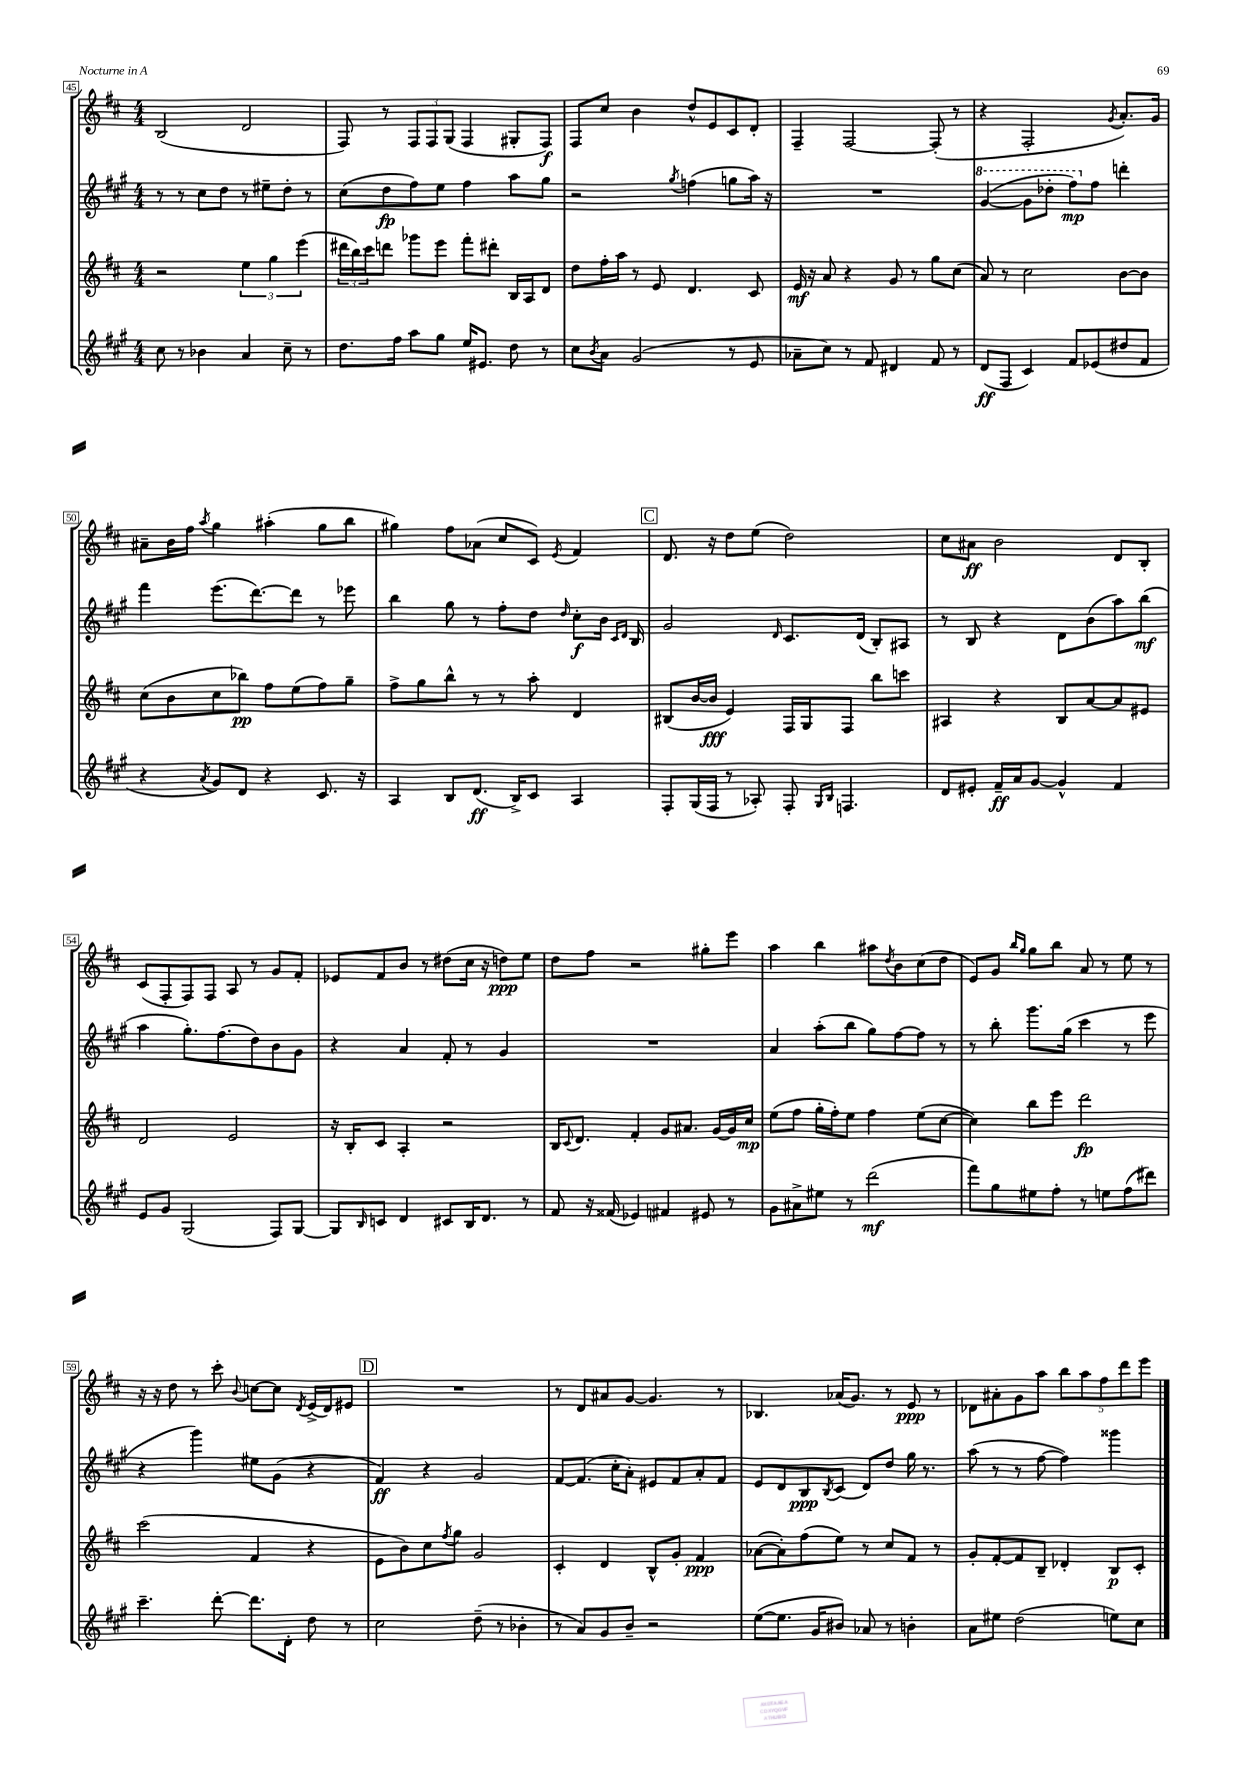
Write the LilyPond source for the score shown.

<<
\new StaffGroup <<
\new Staff = "s0" {
    \clef treble \key d \major \numericTimeSignature \time 4/4
    b2( d'2 |
    fis8) r8 \tuplet 3/2 { fis8 fis8 g8( } fis4 gis8-. fis8\f) |
    fis8 cis''8 b'4 d''8-^ e'8 cis'8 d'8-. |
    fis4-- fis2~ fis8-.( r8 |
    r4 fis2-. \acciaccatura { g'8 } a'8.-.) g'16 |
    ais'8-- b'16 fis''16 \acciaccatura { a''8 } g''4 ais''4-.( g''8 b''8 |
    gis''4) fis''8 aes'8( cis''8 cis'8) \acciaccatura { e'8 } fis'4 |
    \mark \markup { \box "C" } d'8. r16 d''8 e''8( d''2) |
    cis''8 ais'8\ff b'2 d'8 b8-. |
    cis'8( fis8-. fis8) fis8 a8 r8 g'8 fis'8-. |
    ees'8 fis'8 b'8 r8 dis''8( cis''16 r16 d''8\ppp) e''8 |
    d''8 fis''8 r2 gis''8-. e'''8 |
    a''4 b''4 ais''8 \acciaccatura { d''8 } b'8 cis''8( d''8 |
    e'8) g'8 \grace { b''16 g''16 } g''8 b''8 a'8 r8 e''8 r8 |
    r16 r16 d''8 r8 cis'''8-. \appoggiatura { b'8 } c''8~ c''8 \acciaccatura { d'8 } e'16->( d'16) eis'8 |
    \mark \markup { \box "D" } R1 |
    r8 d'8 ais'8 g'8~ g'4. r8 |
    bes4. aes'16( g'8.) r8 e'8\ppp r8 |
    des'8 ais'8-. g'8 a''8 \tuplet 5/4 { b''8 a''8 fis''8 d'''8 e'''8 } \bar "|." |
}
\new Staff = "s1" {
    \clef treble \key a \major \numericTimeSignature \time 4/4
    r8 r8 cis''8 d''8 r8 eis''8-- d''8-. r8 |
    cis''8( d''8\fp fis''8) e''8 fis''4 a''8 gis''8 |
    r2 \acciaccatura { gis''8 } f''4( g''8 a''16) r16 |
    R1 |
    \ottava #1 gis''4~( gis''8 des'''8-. fis'''8\mp) \ottava #0 fis''8 d'''4-. |
    fis'''4 e'''8.( d'''8.~) d'''8 r8 ees'''8 |
    b''4 gis''8 r8 fis''8-. d''8 \grace { d''16 } cis''8-.\f b'16 \grace { cis'16 d'16 } b16 |
    \mark \markup { \box "C" } gis'2 \grace { d'16 } cis'8. d'16( b8-.) ais8 |
    r8 b8 r4 d'8 b'8( a''8) b''8\mf( |
    a''4 gis''8.-.) fis''8.( d''8) b'8 gis'8 |
    r4 a'4 fis'8-. r8 gis'4 |
    R1 |
    a'4 a''8-.( b''8 gis''8) fis''8~ fis''8 r8 |
    r8 b''8-. gis'''8. gis''16( cis'''4 r8 e'''8 |
    r4 gis'''4) eis''8 gis'8( r4 |
    \mark \markup { \box "D" } fis'4\ff) r4 gis'2 |
    fis'8~ fis'8.( cis''16-. a'8-.) eis'8 fis'8 a'8-. fis'8 |
    e'8 d'8 b8\ppp \acciaccatura { b8 } cis'8( d'8) d''8 gis''16 r8. |
    a''8( r8 r8 fis''8~ fis''4) gisis'''4 \bar "|." |
}
\new Staff = "s2" {
    \clef treble \key d \major \numericTimeSignature \time 4/4
    r2 \tuplet 3/2 { e''4 g''4 e'''4( } |
    \tuplet 3/2 { dis'''16 b''16) cis'''16 } d'''8 ges'''8 e'''8 fis'''8-. dis'''8-. b16 a16 d'8 |
    d''8 fis''16-. a''16 r8 e'8 d'4. cis'8 |
    e'16\mf r16 a'8 r4 g'8 r8 g''8 cis''8( |
    a'8) r8 cis''2 b'8~ b'8 |
    cis''8( b'8 cis''8 bes''8\pp) fis''8 e''8( fis''8) g''8-- |
    fis''8-> g''8 b''8-^ r8 r8 a''8-. d'4 |
    \mark \markup { \box "C" } bis8( b'16~ b'16\fff e'4) fis16 g16 fis8 b''8 c'''8 |
    ais4 r4 b8 a'8~ a'8 eis'8 |
    d'2 e'2 |
    r16 b16-. cis'8 a4-. r2 |
    b16 \appoggiatura { cis'8 } d'8. fis'4-. g'8 ais'8. g'16~ g'16 cis''16\mp |
    e''8( fis''8 g''16-. fis''16-.) e''8 fis''4 e''8( cis''8~ |
    cis''4) b''8 e'''8 d'''2\fp |
    cis'''2( fis'4 r4 |
    \mark \markup { \box "D" } e'8 b'8) cis''8 \acciaccatura { fis''8 } g''8 g'2 |
    cis'4-. d'4 b8-^ g'8-. fis'4\ppp |
    aes'8~( aes'8-.) fis''8( e''8) r8 cis''8 fis'8 r8 |
    g'8-. fis'8~-. fis'8 b8-- des'4-. b8\p cis'8-. \bar "|." |
}
\new Staff = "s3" {
    \clef treble \key a \major \numericTimeSignature \time 4/4
    cis''8 r8 bes'4 a'4 cis''8-- r8 |
    d''8. fis''16 a''8 gis''8 e''16 eis'8. d''8 r8 |
    cis''8 \acciaccatura { b'8 } a'8 gis'2( r8 e'8 |
    aes'8-- cis''8) r8 fis'8 dis'4 fis'8 r8 |
    d'8\ff( fis8 cis'4) fis'8 ees'8( dis''8 fis'8 |
    r4 \acciaccatura { a'8 } gis'8) d'8 r4 cis'8. r16 |
    a4 b8 d'8.\ff( b16->) cis'8 a4 |
    \mark \markup { \box "C" } fis8-. gis16( fis16 r8 aes8-.) fis8-. \grace { gis16 b16 } f4. |
    d'8 eis'8-. fis'16--\ff a'16 gis'8~ gis'4-^ fis'4 |
    e'8 gis'8 gis2( fis8) gis8~ |
    gis8 \grace { b16 } c'8 d'4 cis'8 b16 d'8. r8 |
    fis'8 r16 fisis'16( ees'4) fis'4 eis'8 r8 |
    gis'8 ais'8-> eis''8 r8 d'''2\mf( |
    fis'''8) gis''8 eis''8 fis''8-. r8 e''8 fis''8( dis'''8) |
    cis'''4.-- d'''8~-. d'''8. d'16-. d''8 r8 |
    \mark \markup { \box "D" } cis''2 d''8--( r8 bes'4-. |
    r8 a'8) gis'8 b'8-- r2 |
    e''8~( e''8. gis'16 bis'8) aes'8 r8 b'4-. |
    a'8 eis''8 d''2( e''8) cis''8 \bar "|." |
}
>>
>>
\layout { \context { \Score currentBarNumber = #45 \override BarNumber.stencil = #(make-stencil-boxer 0.1 0.3 ly:text-interface::print) } }
